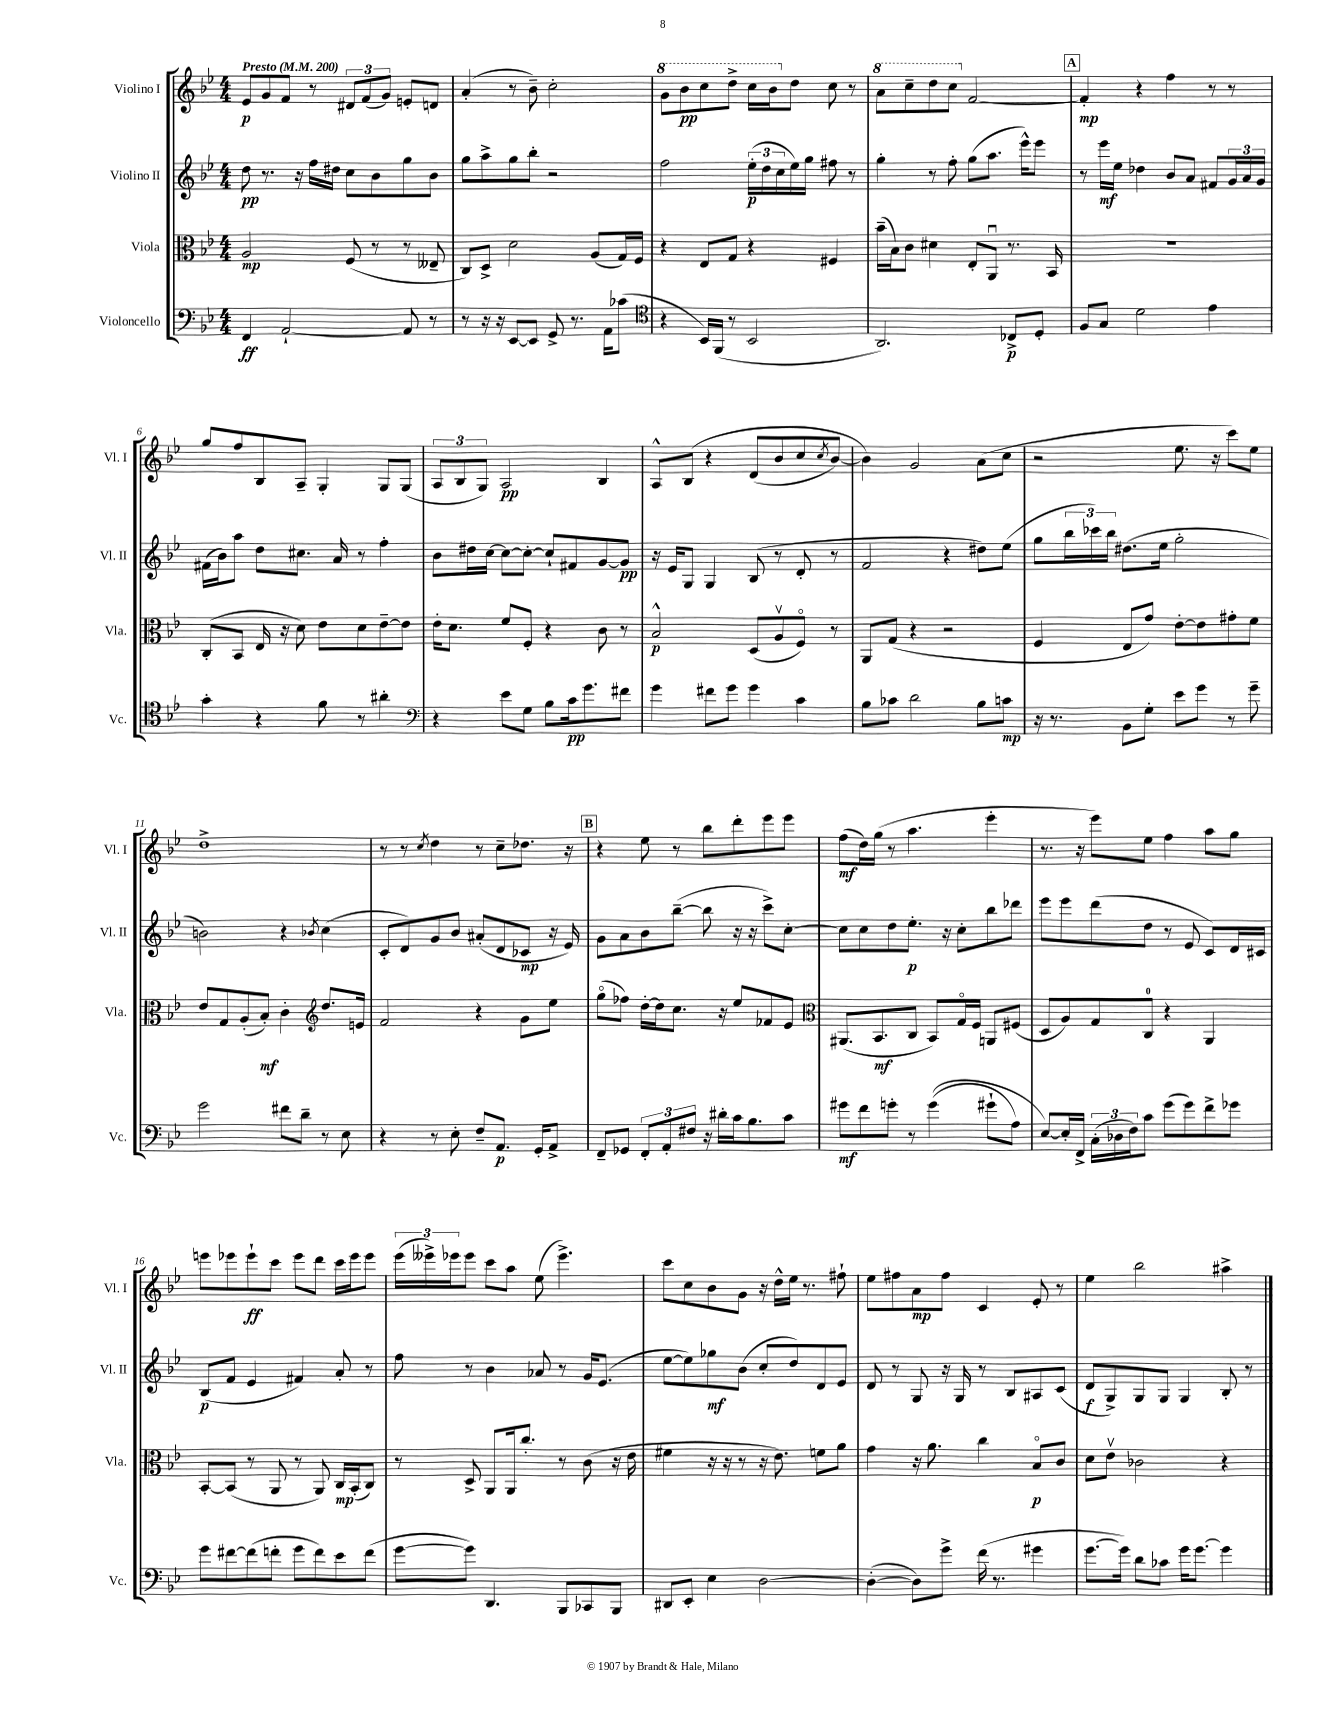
<<
\new StaffGroup <<
\new Staff = "s0" \with { instrumentName = "Violino I" shortInstrumentName = "Vl. I" } {
    \clef treble \key bes \major \numericTimeSignature \time 4/4 \tempo "Presto" 4 = 200
    ees'8\p g'8 f'8 r8 \tuplet 3/2 { dis'8 f'8( g'8) } e'8-. d'8 |
    a'4-.( r8 bes'8--) c''2-. |
    \ottava #1 g''8 bes''8\pp c'''8 d'''8-> c'''16 bes''16 \ottava #0 d''8 c''8 r8 |
    \ottava #1 a''8 c'''8-- d'''8 c'''8 \ottava #0 f'2~ |
    \mark \markup { \box "A" } f'4-.\mp r4 f''4 r8 r8 |
    g''8 f''8 bes8 a8-- g4-. g8 g8( |
    \tuplet 3/2 { a8 bes8 g8) } a2\pp bes4 |
    a8-^ bes8\( r4 d'8( bes'8 c''8 \acciaccatura { c''8 } bes'8~) |
    bes'4\) g'2 a'8( c''8 |
    r2 ees''8. r16 c'''8) ees''8 |
    d''1-> |
    r8 r8 \acciaccatura { c''8 } d''4 r8 c''8-- des''8. r16 |
    \mark \markup { \box "B" } r4 ees''8 r8 bes''8 d'''8-. ees'''8 ees'''8 |
    f''8\mf( d''16) g''16( r8 a''4. ees'''4-. |
    r8. r16 ees'''8) ees''8 f''4 a''8 g''8 |
    e'''8 ees'''8 ees'''8-!\ff c'''8 ees'''8 d'''8 c'''16 ees'''16 ees'''8 |
    \tuplet 3/2 { ees'''16( eeses'''16->) ees'''16 } ees'''8 c'''8 a''8 ees''8( ees'''4.->) |
    c'''8 c''8 bes'8 g'8 r16 d''16-^ ees''16 r8. fis''8-! |
    ees''8 fis''8 a'8\mp fis''8 c'4 ees'8-. r8 |
    ees''4 bes''2 ais''4-> \bar "|." |
}
\new Staff = "s1" \with { instrumentName = "Violino II" shortInstrumentName = "Vl. II" } {
    \clef treble \key bes \major \numericTimeSignature \time 4/4
    d''8\pp r8. r16 f''16 dis''16 c''8 bes'8 g''8 bes'8 |
    g''8 a''8-> g''8 bes''8-. r2 |
    f''2 \tuplet 3/2 { ees''16-.\p( d''16 c''16 } ees''16) g''16 fis''8 r8 |
    g''4-. r8 f''8-. g''8( a''8. ees'''16-^) ees'''8 |
    \mark \markup { \box "A" } r8 ees'''16\mf ees''16 des''4 bes'8 a'8 fis'8 \tuplet 3/2 { g'16 a'16 g'16 } |
    fis'16( bes'16) a''8 d''8 cis''8. a'16 r8 f''4-. |
    bes'8 dis''16 c''16~ c''8~ c''8~-. c''8-! fis'8 g'8~ g'8\pp |
    r16 ees'16 g8 g4 bes8( r8 d'8-. r8 |
    f'2 r4 dis''8) ees''8( |
    g''8 \tuplet 3/2 { bes''16 ces'''16) bes''16 } dis''8.( ees''16 g''2-. |
    b'2) r4 \acciaccatura { bes'8 } c''4( |
    c'8-. d'8) g'8 bes'8 ais'8-.( d'8 ces'8\mp r16 ees'16) |
    \mark \markup { \box "B" } g'8 a'8 bes'8 bes''8~--( bes''8 r16 r16 c'''8->) c''8~-. |
    c''8 c''8 d''8 ees''8.-.\p r16 c''8-. bes''8 des'''8 |
    ees'''8 ees'''8 d'''8( d''8 r8 ees'8 c'8) d'16 cis'16 |
    bes8\p( f'8 ees'4 fis'4) a'8-. r8 |
    f''8 r8 bes'4 aes'8 r8 g'16 ees'8.( |
    ees''8~ ees''8) ges''8\mf bes'8( c''8-. d''8) d'8 ees'8 |
    d'8 r8 g8 r16 g16 r8 bes8 ais8 c'8( |
    d'8\f g8->) g8 g8 g4 bes8-. r8 \bar "|." |
}
\new Staff = "s2" \with { instrumentName = "Viola" shortInstrumentName = "Vla." } {
    \clef alto \key bes \major \numericTimeSignature \time 4/4
    a2\mp f8( r8 r8 eeses8-- |
    c8) d8-> d'2 a8( g16) f16 |
    r4 ees8 g8 r4 fis4 |
    bes'16--( bes16) c'8 dis'4 ees8-. a,8\downbow r8. bes,16 |
    \mark \markup { \box "A" } R1 |
    c8-.( bes,8 ees16 r16 d'8) ees'8 d'8 ees'8~-- ees'8 |
    ees'16-. d'8. f'8 f8-. r4 c'8 r8 |
    bes2-^\p d8( a8\upbow f8\flageolet) r8 |
    a,8 g8( r4 r2 |
    f4 ees8 g'8) ees'8~-. ees'8 gis'8-. f'8 |
    ees'8 g8 a8-.( bes8-.\mf) c'4-. \clef treble d''8. e'16 |
    f'2 r4 g'8 ees''8 |
    \mark \markup { \box "B" } g''8\flageolet( fes''8) d''16~-. d''16 c''8. r16 ees''8 fes'8 ees'8 |
    \clef alto ais,8.( bes,8.\mf c8 bes,8) g16\flageolet f16 a,8 fis8( |
    d8 a8) g8 c8-0 r4 a,4 |
    bes,8~-. bes,8( r8 a,8 r8 a,8) c16\mp bes,16-.( c8) |
    r8 d8-> a,8 a,16 c''8.-. r8 c'8( r16 ees'16 |
    fis'4 r16 r16 r8 r16 ees'8.) f'8 a'8 |
    g'4 r16 a'8. c''4 bes8\flageolet\p c'8 |
    d'8 ees'8\upbow ces'2 r4 \bar "|." |
}
\new Staff = "s3" \with { instrumentName = "Violoncello" shortInstrumentName = "Vc." } {
    \clef bass \key bes \major \numericTimeSignature \time 4/4
    f,4\ff a,2~-! a,8 r8 |
    r8 r16 r16 ees,8~ ees,8 g,8-> r8. a,16 ces'8( |
    \clef tenor r4 bes,16) f,16( r8 bes,2 |
    a,2.) ces8->\p d8-. |
    \mark \markup { \box "A" } f8 g8 d'2 ees'4 |
    g'4-. r4 f'8 r8 ais'4-. |
    \clef bass r4 ees'8 g8 bes8 c'16\pp g'8. fis'8 |
    g'4 fis'8 g'8 g'4 c'4 |
    bes8 ces'8 d'2 bes8 c'8\mp |
    r16 r8. bes,8 g8-. ees'8 g'8 r8 g'8-- |
    g'2 fis'8 d'8-- r8 ees8 |
    r4 r8 ees8-. f8-- a,8.\p g,16-. a,8-> |
    \mark \markup { \box "B" } f,8-- ges,8 \tuplet 3/2 { f,8-. a,8-. fis8 } r16 dis'16-. c'16 bes8. c'8 |
    gis'8\mf f'8 g'8-. r8 g'4(\( gis'8-! a8) |
    ees8~\) ees16-. f,16-> \tuplet 3/2 { c16-.( des16 f16) } c'8 g'8( g'8) f'8-> ges'8 |
    g'8 fis'8~ fis'8( f'8-. g'8 f'8) ees'8 f'8( |
    g'8~ g'8) d,4. bes,,8 ces,8 bes,,8 |
    dis,8 ees,8-. ees4 d2~ |
    d4~-.( d8) g'8-> f'16( r8. gis'4 |
    g'8.~ g'16) d'8 ces'8 g'16 g'8.~ g'4 \bar "|." |
}
>>
>>
